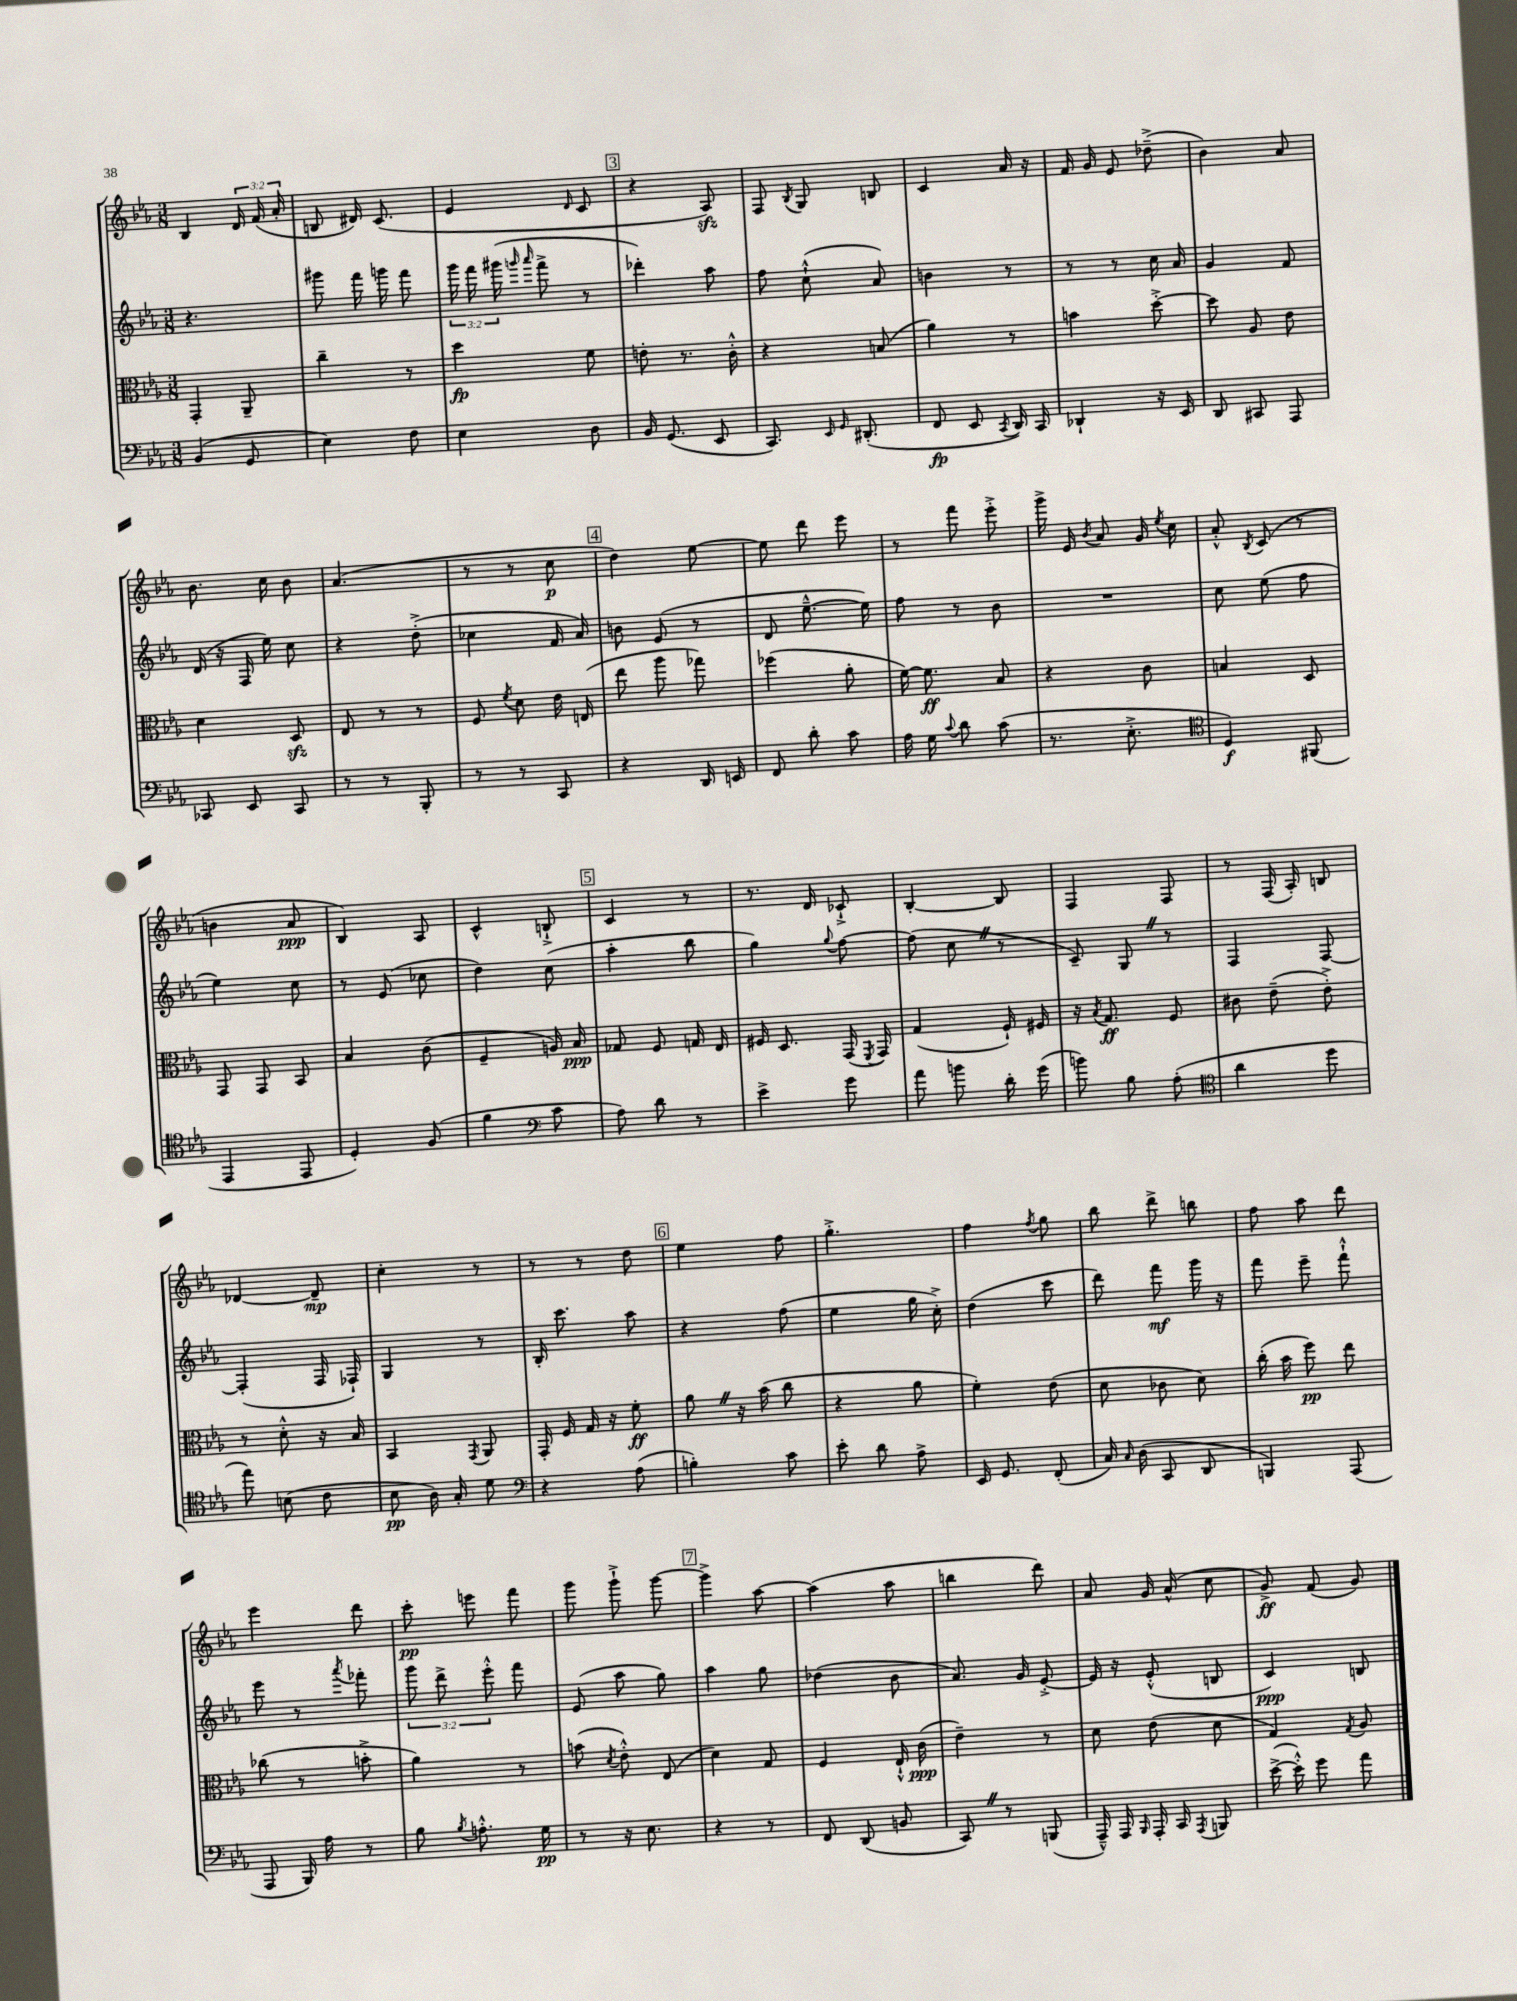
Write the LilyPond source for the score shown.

<<
\new StaffGroup <<
\new Staff = "s0" {
    \clef treble \key ees \major \numericTimeSignature \time 3/8 \override Staff.TupletNumber.text = #tuplet-number::calc-fraction-text
    \autoBeamOff bes4 \tuplet 3/2 { d'16 f'16( aes'16-. } |
    b8 dis'16) c'8.( |
    ees'4 \grace { d'16 } c'8 |
    \mark \markup { \box "3" } r4 aes8\sfz) |
    f8 \acciaccatura { bes8 } g8 b8 |
    c'4 aes'16 r16 |
    f'16 g'16 ees'8 des''8--->( |
    bes'4) aes'8 |
    bes'8. c''16 bes'8 |
    aes'4.( |
    r8 r8 c''8\p |
    \mark \markup { \box "4" } d''4) ees''8~ |
    ees''8 d'''8 ees'''8 |
    r8 f'''8 ees'''8-.-> |
    g'''16-> ees'16 \acciaccatura { bes'8 } aes'8 g'16 \acciaccatura { ees''8 } c''16 |
    aes'8-.-^ \acciaccatura { bes8 } c'8( r8 |
    b'4 aes'8\ppp |
    bes4) aes8 |
    c'4-^ b8-!-> |
    \mark \markup { \box "5" } c'4 r8 |
    r8. d'16 ces'8-!-> |
    bes4~-. bes8 |
    f4 f8 |
    r8 f16( aes16-.) b8 |
    des'4~ des'8--\mp |
    c''4-. r8 |
    r8 r8 d''8 |
    \mark \markup { \box "6" } ees''4 f''8 |
    g''4.-.-> |
    f''4 \acciaccatura { f''8 } g''8 |
    bes''8 d'''8-> b''8 |
    f''8 aes''8 d'''8 |
    ees'''4 d'''8 |
    c'''8-.\pp e'''8 f'''8 |
    g'''8 g'''8-!-> g'''8~ |
    \mark \markup { \box "7" } g'''4-> aes''8~ |
    aes''4( aes''8 |
    b''4 d'''8) |
    aes'8 g'16 aes'16-^( c''8 |
    g'8->\ff) f'8( g'8) \bar "|." |
}
\new Staff = "s1" {
    \clef treble \key ees \major \numericTimeSignature \time 3/8 \override Staff.TupletNumber.text = #tuplet-number::calc-fraction-text
    \autoBeamOff r4. |
    gis'''8 f'''16 g'''16 f'''8 |
    \tuplet 3/2 { g'''16 f'''16 gis'''16( } \grace { g'''16 aes'''16 } f'''8-> r8 |
    \mark \markup { \box "3" } des'''4-.) aes''8 |
    f''8 c''8-!-^( aes'8) |
    b'4 r8 |
    r8 r8 c''16 aes'16 |
    g'4 f'8 |
    d'16( r16 f16 ees''16) c''8 |
    r4 d''8-.->( |
    ces''4 f'16 aes'16) |
    \mark \markup { \box "4" } b'8 ees'8( r8 |
    d'8 ees''8.~---^ ees''16) |
    f''8 r8 bes'8 |
    R4. |
    c''8 ees''8( f''8 |
    ees''4) c''8 |
    r8 ees'8( ces''8 |
    d''4) c''8( |
    \mark \markup { \box "5" } aes''4-. bes''8 |
    g''4) \appoggiatura { g''8 } f''8~ |
    f''8( c''8 \once \override BreathingSign.text = \markup { \musicglyph "scripts.caesura.straight" } \breathe r8 |
    c'8--) g8 \once \override BreathingSign.text = \markup { \musicglyph "scripts.caesura.straight" } \breathe r8 |
    f4 f8~ |
    f4-.( f16 fes16-!) |
    g4 r8 |
    bes16-. c'''8. aes''8 |
    \mark \markup { \box "6" } r4 f''8( |
    ees''4 g''16 c''16-.->) |
    d''4( c'''8 |
    d'''8) f'''8\mf g'''16 r16 |
    f'''8 ees'''8-- f'''8-!-^ |
    ees'''8 r8 \acciaccatura { aes'''8 } fes'''8-. |
    \tuplet 3/2 { g'''8 d'''8-> ees'''8-.-^ } f'''8 |
    ees'8( aes''8 g''8) |
    \mark \markup { \box "7" } aes''4 g''8 |
    des''4( bes'8 |
    aes'8.) g'16 ees'8~-.-> |
    ees'16 r16 ees'8-.-^( b8 |
    c'4\ppp) b8 \bar "|." |
}
\new Staff = "s2" {
    \clef alto \key ees \major \numericTimeSignature \time 3/8
    \autoBeamOff g,4-. aes,8-- |
    c''4-- r8 |
    d''4\fp f'8 |
    \mark \markup { \box "3" } e'8-. r8. c'16-.-^ |
    r4 b8( |
    aes'4) r8 |
    b'4 d''8~-.-> |
    d''8 aes8 ees'8 |
    d'4 d8\sfz |
    ees8 r8 r8 |
    f8 \acciaccatura { f'8 } d'8 ees'16 e16( |
    \mark \markup { \box "4" } ees''8 aes''8 ges''8) |
    fes''4( aes'8-. |
    f'16~) f'8.\ff bes8 |
    r4 c'8 |
    b4 d8 |
    g,8 g,8 bes,8 |
    bes4 c'8( |
    f4-- a16) bes16\ppp |
    \mark \markup { \box "5" } ges8 f8 g16 ees16 |
    fis16 d8. g,16( \acciaccatura { f,8 } g,16) |
    g4( f16-!) fis16 |
    r16 \acciaccatura { bes8 } g8.\ff f8 |
    cis'8 ees'8--( ees'8-.->) |
    r8 d'8-.-^ r16 bes16 |
    bes,4 \acciaccatura { g,8 } aes,8 |
    g,16-. f16 g16 r16 f'8-.\ff |
    \mark \markup { \box "6" } aes'8 \once \override BreathingSign.text = \markup { \musicglyph "scripts.caesura.straight" } \breathe r16 bes'16( c''8 |
    r4 aes'8 |
    f'4-.) ees'8( |
    d'8 ces'8 d'8) |
    c''16-.( bes'16 f''8\pp) ees''8 |
    ces''8( r8 b'8-.-> |
    aes'4) r8 |
    b'8( \acciaccatura { d'8 } ees'8-.-^) ees8( |
    \mark \markup { \box "7" } d'4) g8 |
    f4 ees16-!-^ c'16\ppp( |
    ees'4--) r8 |
    d'8 ees'8( d'8 |
    g4) \acciaccatura { g8 } aes8 \bar "|." |
}
\new Staff = "s3" {
    \clef bass \key ees \major \numericTimeSignature \time 3/8
    \autoBeamOff bes,4( g,8 |
    ees4) f8 |
    ees4 d8 |
    \mark \markup { \box "3" } bes,16 g,8.( ees,8 |
    c,8.) \grace { ees,16 g,16 } dis,8.-.( |
    f,8\fp ees,8 \acciaccatura { c,8 } d,16) c,16 |
    des,4-! r16 ees,16 |
    d,8 cis,8 aes,,8 |
    ces,8 ees,8 ces,8 |
    r8 r8 bes,,8-. |
    r8 r8 c,8 |
    \mark \markup { \box "4" } r4 d,16 e,16 |
    f,8 d'8-. c'8 |
    aes16 g16 \appoggiatura { c'8 } d'8 c'8( |
    r8. ees8.-.-> |
    \clef tenor d4\f) fis,8( |
    ees,4 ees,8 |
    d4-.) f8( |
    f'4 \clef bass c'8 |
    \mark \markup { \box "5" } aes8) d'8 r8 |
    ees'4-> g'8 |
    aes'8 b'8 d'16-. g'16( |
    b'8) bes8 aes8-.( |
    \clef tenor aes'4 d''8 |
    ees''8) b8( c'8 |
    bes8\pp aes16) g16-. d'8 |
    \clef bass r4 aes8( |
    \mark \markup { \box "6" } b4-.) c'8 |
    ees'8-. d'8 aes8-> |
    ees,16 g,8. f,8-.( |
    c16) \grace { c16 } d16( c,8 d,8 |
    b,,4) aes,,8( |
    aes,,8 bes,,16) aes16 r8 |
    bes8 \acciaccatura { bes8 } a8.-.-^ g16\pp |
    r8 r16 ees8. |
    \mark \markup { \box "7" } r4 r8 |
    f,8 d,8( b,8 |
    c,8) \once \override BreathingSign.text = \markup { \musicglyph "scripts.caesura.straight" } \breathe r8 b,,8( |
    aes,,16---^) aes,,16 \grace { bes,,16 } aes,,16-. c,16 \acciaccatura { aes,,8 } b,,8 |
    ees'16~->( ees'16-.-^) g'8 aes'8 \bar "|." |
}
>>
>>
\layout { \context { \Score \remove "Bar_number_engraver" } }
